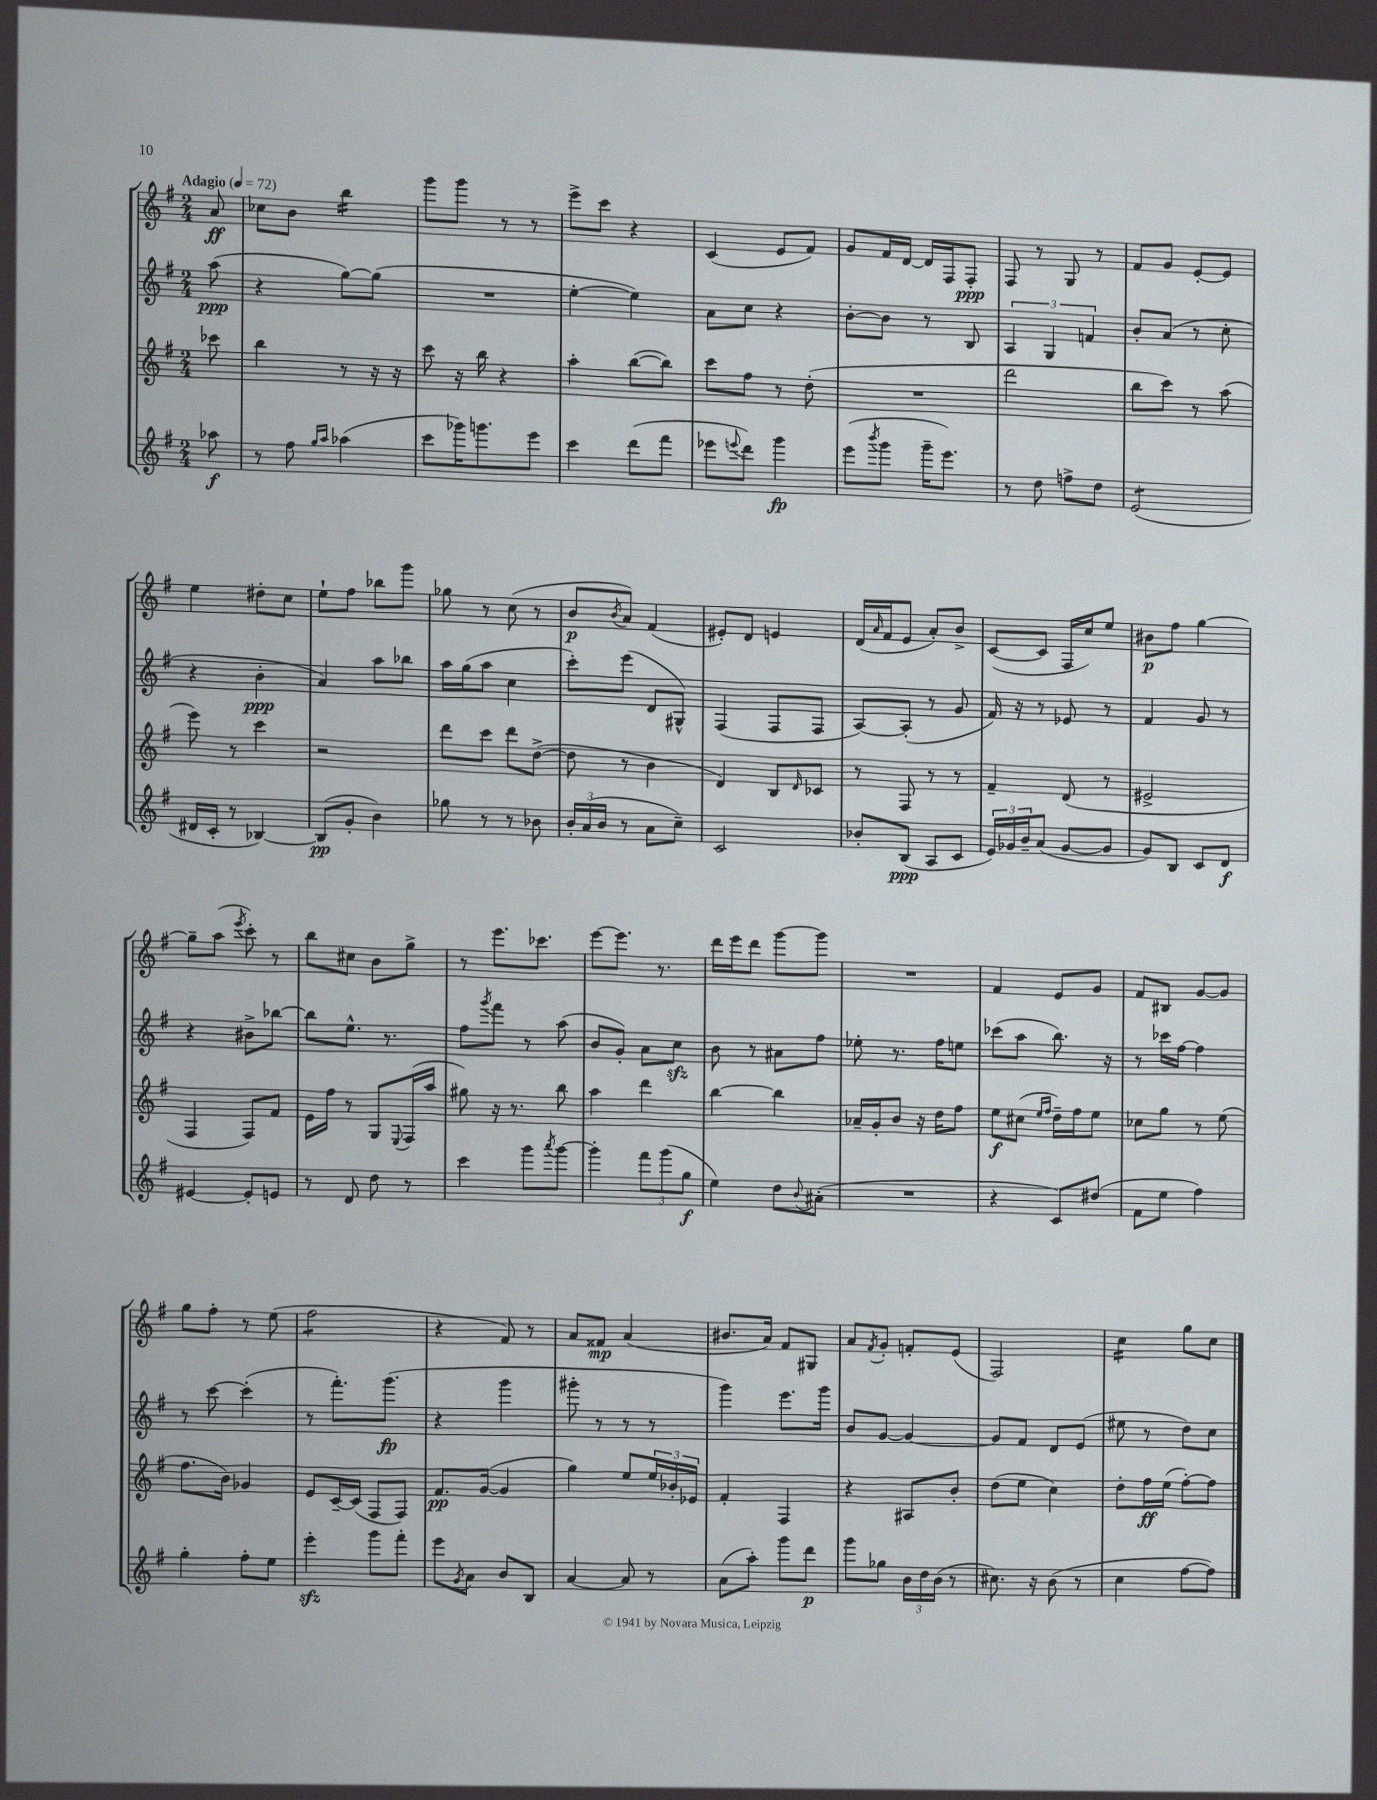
<<
\new StaffGroup <<
\new Staff = "s0" {
    \clef treble \key g \major \numericTimeSignature \time 2/4 \partial 8 \tempo "Adagio" 4 = 72
    a'8\ff |
    ces''8 b'8 b''4:16 |
    g'''8 g'''8 r8 r8 |
    e'''8-> c'''8 r4 |
    c'4( e'8 fis'8) |
    g'8 fis'16 d'16~ d'16 fis16 fis8-.\ppp |
    fis8 r8 g8 r8 |
    fis'8 g'8 e'8~-. e'8 |
    e''4 dis''8-. c''8 |
    e''8-! fis''8 bes''8 g'''8 |
    ges''8 r8 c''8( r8 |
    b'8\p \acciaccatura { b'8 } a'8) fis'4( |
    eis'8-.) d'8 e'4 |
    d'16( \grace { a'16 } fis'16 e'8 a'8-.) b'8-> |
    c'8~( c'8 fis16 c''16) e''8 |
    bis'8\p fis''8 g''4~ |
    g''8-- a''8( \acciaccatura { e'''8 } c'''8-.) r8 |
    b''8 cis''8 b'8 g''8-> |
    r8 e'''8. ces'''8. |
    e'''8~ e'''8. r8. |
    d'''16 e'''16 d'''8 g'''8~ g'''8 |
    R2 |
    fis'4 e'8 g'8 |
    fis'8 bis8 g'8~ g'8 |
    g''8 fis''8-. r8 e''8( |
    fis''2:8 |
    r4 fis'8) r8 |
    a'8 fisis'8\mp a'4( |
    bis'8. a'16) fis'8 gis8 |
    a'8 \acciaccatura { fis'8 } g'8-. f'8-. e'8( |
    fis2) |
    c''4:16 g''8 c''8 \bar "|." |
}
\new Staff = "s1" {
    \clef treble \key g \major \numericTimeSignature \time 2/4 \partial 8
    a''8\ppp( |
    r4 g''8~) g''8( |
    R2 |
    e''4~-. e''4) |
    a'8 c''8 r4 |
    b'8~-. b'8 r8 b8 |
    \tuplet 3/2 { a4 g4 f'4 } |
    b'8-. a'8( r8 c''8-. |
    r4 b'4-.\ppp |
    a'4) a''8 bes''8 |
    a''16 g''16( a''8 c''4 |
    c'''8-.) e'''8( d'8 gis8-^) |
    fis4( fis8 fis8 |
    a8~) a8-.( r8 g'8 |
    fis'16) r16 r8 ees'8 r8 |
    fis'4 g'8 r8 |
    r4 bis'8-> bes''8~ |
    bes''8 e''8.-^ r8. |
    fis''8 \acciaccatura { g'''8 } fis'''8 r8 a''8( |
    b'8 g'8-.) a'8 c''8\sfz |
    b'8 r8 ais'8 fis''8 |
    ees''8-. r8. fis''16 e''8 |
    ces'''8( a''8 b''8.) r16 |
    r8 ces'''16 fis''16~ fis''4 |
    r8 c'''8~ c'''4-.( |
    r8 fis'''8.-.) g'''8.\fp( |
    r4 g'''4 |
    gis'''8-. r8 r8 r8 |
    g'''4) e'''8. g'''16 |
    b'8 g'8~ g'4~ |
    g'8 fis'8 d'8 e'8( |
    eis''8 r8 d''8) c''8 \bar "|." |
}
\new Staff = "s2" {
    \clef treble \key g \major \numericTimeSignature \time 2/4 \partial 8
    ces'''8 |
    b''4 r8 r16 r16 |
    c'''8 r16 b''16 r4 |
    a''4-. b''8~( b''8) |
    c'''8 fis''8 r8 d''8-.( |
    R2 |
    d'''2 |
    b''8 c'''8) r8 a''8( |
    e'''8) r8 c'''4 |
    r2 |
    d'''8 c'''8 d'''8 d''8~->( |
    d''8 r8 b'4 |
    d'4) b8 \grace { d'16 } ces'8 |
    r8 fis8 r8 r8 |
    fis'4-- d'8( r8 |
    eis'2-> |
    fis4 fis8) fis'8 |
    e'16 fis''16 r8 g8 \appoggiatura { e8 } fis16( a''16 |
    gis''8) r16 r8. b''8 |
    a''4 d'''4 |
    b''4~ b''4 |
    aes'16-- g'16-. b'8 r16 d''16 fis''8 |
    e''8\f cis''8( \grace { e''16 fis''16 } d''16--) fis''16 e''8 |
    ces''8 g''8 r8 e''8( |
    fis''8. b'16) ges'4 |
    e'8 c'16~-- c'16( fis8 fis8) |
    fis'8.\pp g'16~( g'4 |
    g''4) e''8 \tuplet 3/2 { e''16 bes'16-. ees'16 } |
    fis'4-. fis4 |
    r4 ais8 b'8-. |
    d''8( e''8 c''4) |
    d''8-. fis''16\ff e''16( fis''8~-.) fis''8 \bar "|." |
}
\new Staff = "s3" {
    \clef treble \key g \major \numericTimeSignature \time 2/4 \partial 8
    aes''8\f |
    r8 fis''8 \grace { g''16 a''16 } aes''4( |
    c'''8 ges'''16) g'''8. e'''8 |
    c'''4 d'''8( fis'''8 |
    ees'''8 \appoggiatura { e'''8 } d'''8) g'''4\fp |
    e'''8( \acciaccatura { b'''8 } g'''8 g'''16-- e'''8.) |
    r8 d''8 f''8-> d''8 |
    e'2:8( |
    dis'16 c'16-. r8 bes4~) |
    bes8\pp( g'8-. b'4) |
    ges''8 r8 r8 bes'8 |
    \tuplet 3/2 { b'16-. a'16( b'16 } r8 a'8 c''8--) |
    c'2 |
    bes'8-. b8\ppp( a8 c'8 |
    \tuplet 3/2 { e'16) ges'16 b'16-- } a'8( ges'8~ ges'8 |
    g'8) b8 c'8 d'8\f |
    eis'4~ eis'8-. e'8 |
    r8 d'8 d''8 r8 |
    c'''4 g'''8 \acciaccatura { a'''8 } g'''8~ |
    g'''4-. \tuplet 3/2 { fis'''8 g'''8( g''8\f } |
    e''4) d''8 \appoggiatura { b'8 } ais'8-.( |
    R2 |
    r4 c'8) dis''8( |
    fis'8 e''8 fis''4) |
    g''4-. fis''8-. e''8 |
    e'''4-.\sfz g'''8 fis'''8-. |
    e'''8 \acciaccatura { g'8 } a'8 b'8 b8 |
    a'4~ a'8 r8 |
    a'8( a''8-.) g'''8 d'''8\p |
    g'''8 ges''8 \tuplet 3/2 { b'16 d''16 b'16( } r8 |
    cis''8.) r16 b'8( r8 |
    c''4 fis''8~ fis''8) \bar "|." |
}
>>
>>
\layout { \context { \Score \remove "Bar_number_engraver" } }
